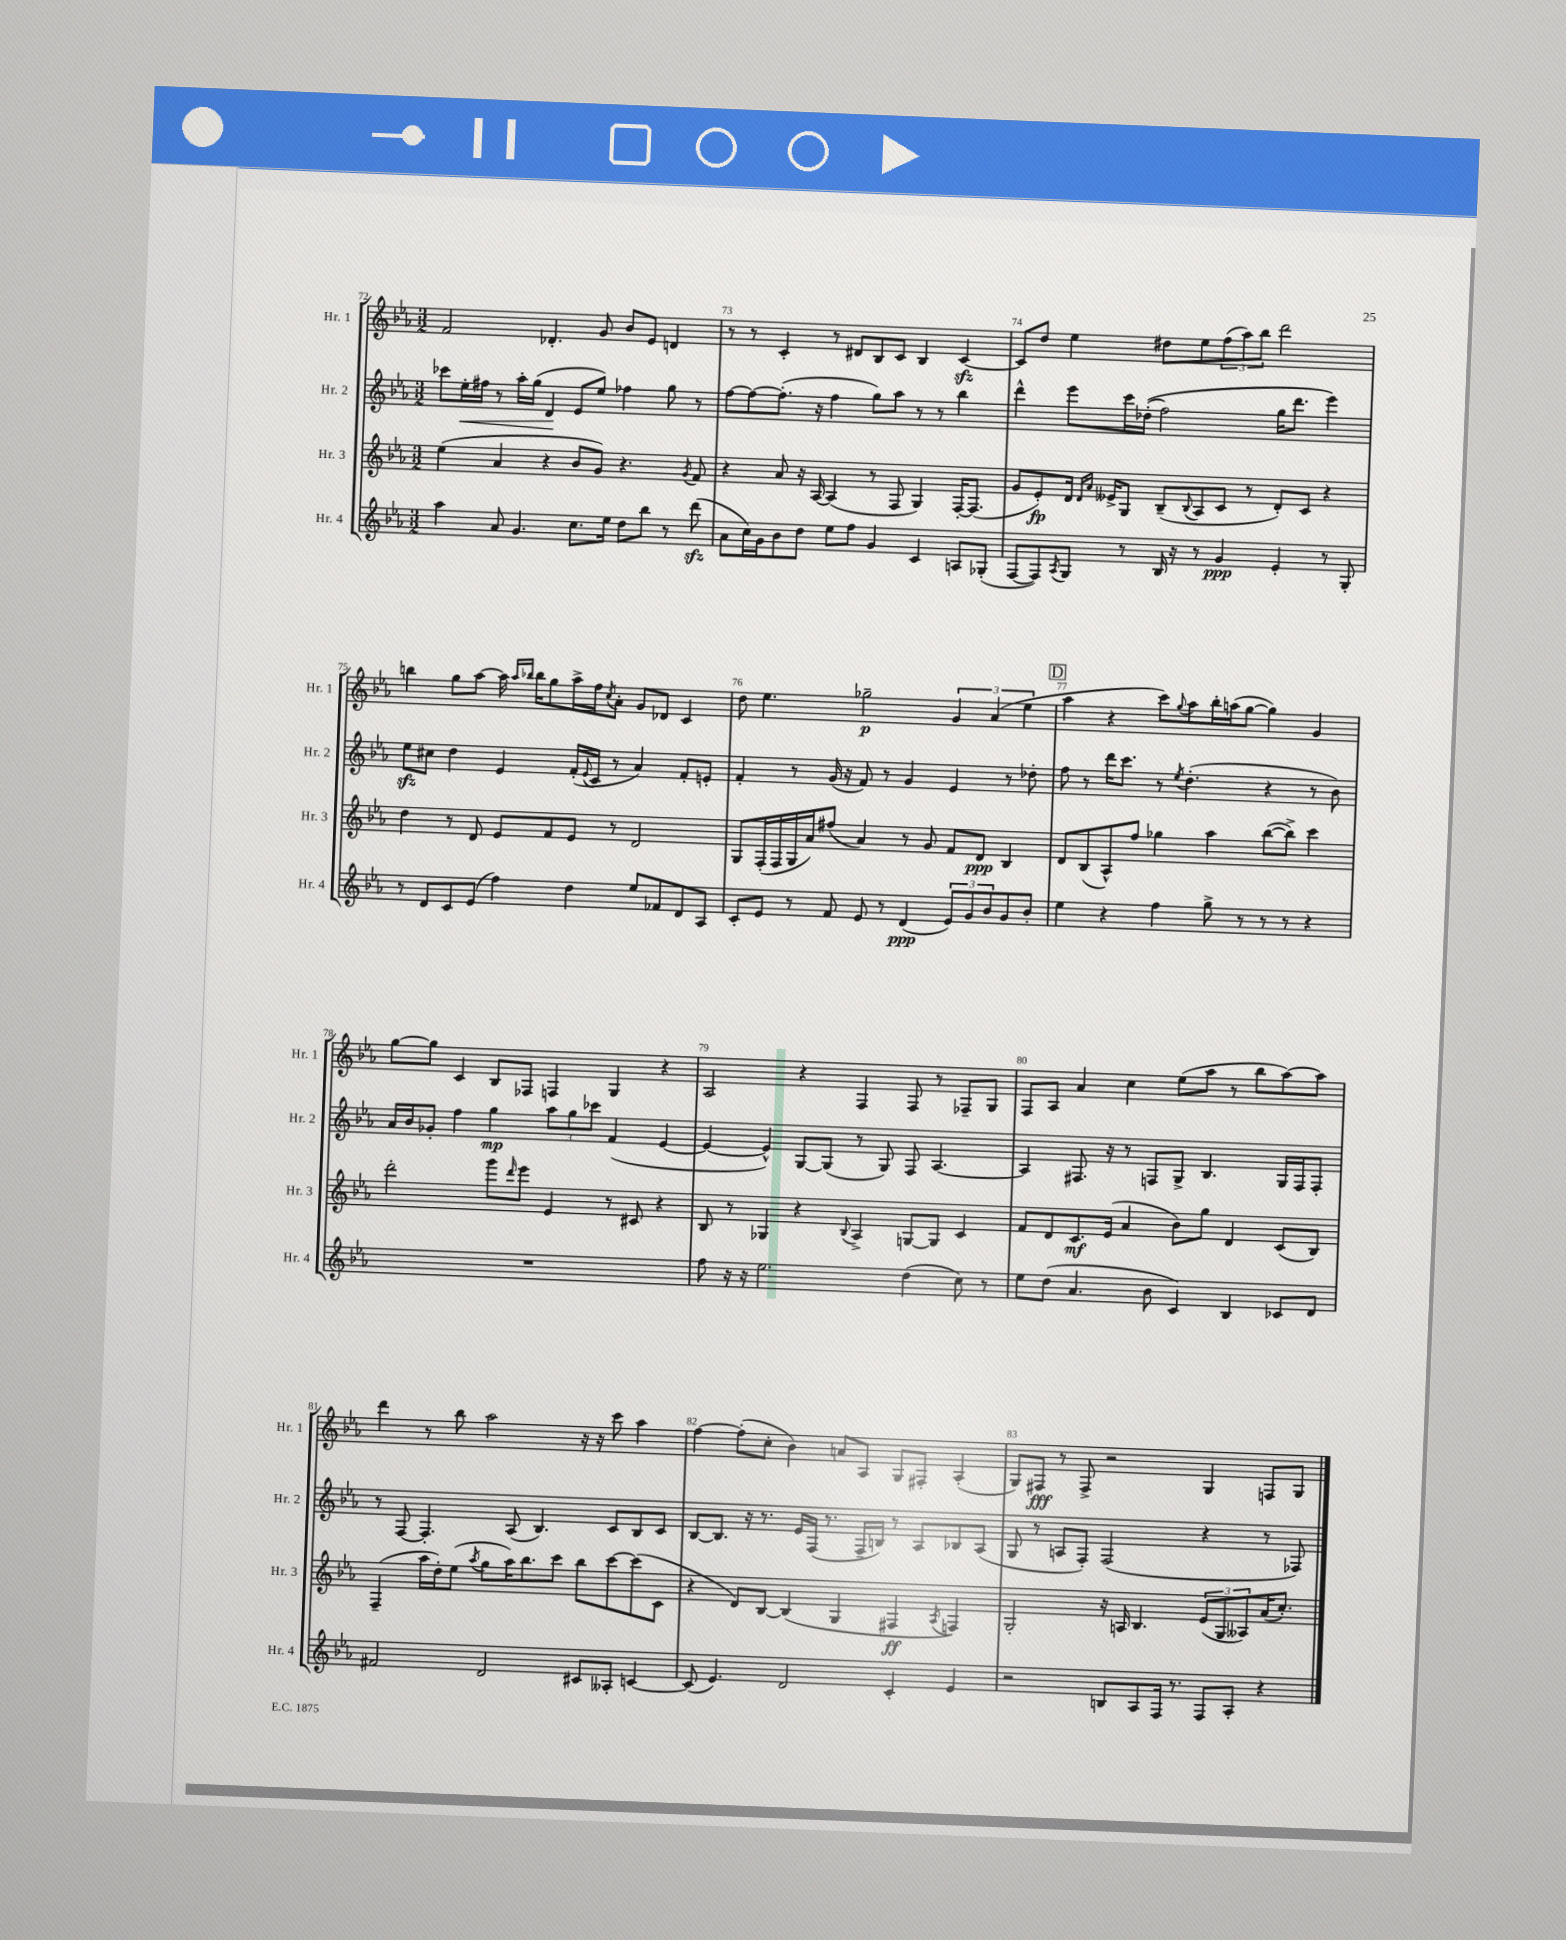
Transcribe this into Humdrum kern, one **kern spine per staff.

**kern	**dynam	**kern	**dynam	**kern	**dynam	**kern	**dynam
*part4	*part4	*part3	*part3	*part2	*part2	*part1	*part1
*staff4	*staff4	*staff3	*staff3	*staff2	*staff2	*staff1	*staff1
*I"Hr. 4	*	*I"Hr. 3	*	*I"Hr. 2	*	*I"Hr. 1	*
*I'Hr. 4	*	*I'Hr. 3	*	*I'Hr. 2	*	*I'Hr. 1	*
*clefG2	*	*clefG2	*	*clefG2	*	*clefG2	*
*k[b-e-a-]	*	*k[b-e-a-]	*	*k[b-e-a-]	*	*k[b-e-a-]	*
*M3/2	*	*M3/2	*	*M3/2	*	*M3/2	*
=72	=72	=72	=72	=72	=72	=72	=72
4aa-\	.	(4ee-\	.	8ccc-X\L	.	2f/	.
!	!	!	!	!	!LO:HP:b	!	!
.	.	.	.	16ee-'\L	<	.	.
.	.	.	.	16ff#X\JJ	.	.	.
8a-/	.	4a-/	.	8r	.	.	.
4.g/	.	.	.	16aa-'\LL	.	.	.
.	.	.	.	(16gg\JJ	.	.	.
.	.	4r	.	4d/	.	4.d-X'/	.
8.cc\L	.	8b-/L	.	8e-/L	[	.	.
.	.	8g/J)	.	8ee-/J)	.	8g/	.
16ee-\Jk	.	.	.	.	.	.	.
8dd\L	.	4.r	.	4ff-X\	.	8b-/L	.
8bb-\J	.	.	.	.	.	8e-/J	.
8r	.	.	.	8gg\	.	4dn/	.
.	.	8qg/	.	.	.	.	.
(8dddzz\	.	8f/	.	8r	.	.	.
=73	=73	=73	=73	=73	=73	=73	=73
8a-\L	.	4r	.	[8ff\L	.	8r	.
16cc\L)	.	.	.	8ff\_	.	8r	.
16g\J	.	.	.	.	.	.	.
8b-\	.	8a-/	.	(8.ff'\J]	.	4c'/	.
8dd\J	.	16r	.	.	.	.	.
.	.	[16A-/	.	16r	.	.	.
8ee-\L	.	(4A-/]	.	4ff\	.	8r	.
8ff\J	.	.	.	.	.	8d#X/L	.
4g/	.	8r	.	8gg\L)	.	8B-/	.
.	.	8F/	.	8aa-\J	.	8c/J	.
4c/	.	4G/)	.	8r	.	4B-/	.
.	.	.	.	8r	.	.	.
8An/L	.	[16F'/KL	.	4bb-\	.	[4czz/	.
.	.	(8.F/J]	.	.	.	.	.
(8G-X'/J	.	.	.	.	.	.	.
=74	=74	=74	=74	=74	=74	=74	=74
[8F/L	.	8g/L	.	4ddd^^\	.	8c/L]	.
8F/])	.	8e-'/)	fp	.	.	8dd/J	.
8qA-/	.	.	.	.	.	.	.
8G/J	.	16d/Jk	.	8eee-\L	.	4ee-\	.
.	.	16qqd/LL	.	.	.	.	.
.	.	16qqa-/JJ	.	.	.	.	.
.	.	16e--X^/KL	.	.	.	.	.
8r	.	8G/J	.	16ccc\L	.	.	.
.	.	.	.	((16dd-X'\JJ	.	.	.
16B-/	.	(8B-~/L	.	2ff\)	.	8dd#X\L	.
16r	.	.	.	.	.	.	.
.	.	8qqB-/	.	.	.	.	.
8r	.	8A-/	.	.	.	8ee-\	.
4g/	ppp	8c/J	.	.	.	(12ff\	.
.	.	.	.	.	.	12aa-\)	.
.	.	8r	.	.	.	.	.
.	.	.	.	.	.	12bb-\J	.
4e-'/	.	8d'/L)	.	16gg\KL	.	2ddd\	.
.	.	.	.	8.ddd\J	.	.	.
.	.	8c/J	.	.	.	.	.
8r	.	4r	.	4eee-\)	.	.	.
8G'/	.	.	.	.	.	.	.
!!LO:LB:g=z
=75	=75	=75	=75	=75	=75	=75	=75
8r	.	4dd\	.	8ee-zz\L	.	4bbn\	.
8d/L	.	.	.	8cc#X\J	.	.	.
8c/	.	8r	.	4dd\	.	8gg\L	.
(8e-/J	.	8d/	.	.	.	[8aa-\J	.
4ff\)	.	8e-/L	.	4e-/	.	16aa-\]	.
.	.	.	.	.	.	16qqaa-/LL	.
.	.	.	.	.	.	16qqbb-X/JJ	.
.	.	.	.	.	.	16bb-\KL	.
.	.	8f/	.	.	.	8gg\	.
4dd\	.	8e-/J	.	(16f'/LL	.	16aa-^\L	.
.	.	.	.	8qqe-/	.	.	.
.	.	.	.	16c/JJ	.	16ff\J	.
.	.	.	.	.	.	8qcc/	.
.	.	8r	.	8r	.	8a-'\J	.
8ee-/L	.	2d/	.	4a-/)	.	8g/L	.
8f-X/	.	.	.	.	.	8d-X/J	.
8d/	.	.	.	8f'/L	.	4c/	.
8A-/J	.	.	.	8en'/J	.	.	.
=76	=76	=76	=76	=76	=76	=76	=76
8c'/L	.	8G/L	.	4f'/	.	8dd\	.
8e-/J	.	(16F'/L	.	.	.	4.ee-\	.
.	.	16F/	.	.	.	.	.
8r	.	16G/	.	8r	.	.	.
.	.	16a-/J)	.	.	.	.	.
8f/	.	(8ff#X/J	.	(16g/	.	.	.
.	.	.	.	16r	.	.	.
8e-/	.	4a-/)	.	8f/)	.	2gg-X~\	p
8r	.	.	.	8r	.	.	.
(4d/	ppp	8r	.	4g/	.	.	.
.	.	8g/	.	.	.	.	.
12e-/L)	.	8f/L	.	4e-/	.	6g/	.
12g/	.	.	.	.	.	.	.
.	.	8d/J	ppp	.	.	.	.
12b-/	.	.	.	.	.	(6a-/	.
8g/	.	4B-/	.	8r	.	.	.
.	.	.	.	.	.	6ee-\	.
8b-'/J	.	.	.	8dd-X'\	.	.	.
!!LO:REH:place=s1:t=D
=77	=77	=77	=77	=77	=77	=77	=77
4ee-\	.	8d/L	.	8ff\	.	4aa-\	.
.	.	(8B-/	.	8r	.	.	.
4r	.	8A-^^/)	.	16ddd\KL	.	4r	.
.	.	.	.	8.ccc\J	.	.	.
.	.	8ff/J	.	.	.	.	.
4ff\	.	4gg-X\	.	8r	.	8ccc\L)	.
.	.	.	.	8qee-/	.	8qqgg/	.
.	.	.	.	(4.dd'\	.	8aa-\	.
8gg^\	.	4aa-\	.	.	.	16bb-'\L	.
.	.	.	.	.	.	(16aan\J	.
8r	.	.	.	.	.	[8gg\J	.
8r	.	([8bb-\L	.	4r	.	4gg\])	.
8r	.	8bb-^\J])	.	.	.	.	.
4r	.	4ccc\	.	8r	.	4g/	.
.	.	.	.	8b-\)	.	.	.
!!LO:LB:g=z
=78	=78	=78	=78	=78	=78	=78	=78
1.r	.	2ddd'\	.	16a-/LL	.	[8gg\L	.
.	.	.	.	16b-/J	.	.	.
.	.	.	.	8g-X'/J	.	8gg\J]	.
.	.	.	.	4ff\	.	4c/	.
.	.	8ggg\L	.	4gg\	mp	8B-/L	.
.	.	16qqddd/	.	.	.	.	.
.	.	8eee-\J	.	.	.	8F-X/J	.
.	.	4e-/	.	12aa-\L	.	4Fn/	.
.	.	.	.	12gg\	.	.	.
.	.	.	.	12ccc-X\J	.	.	.
.	.	8r	.	(4f/	.	4G/	.
.	.	8c#X/	.	.	.	.	.
.	.	4r	.	[4e-/	.	4r	.
=79	=79	=79	=79	=79	=79	=79	=79
8ff\	.	8B-/	.	4e-/_	.	2A-/	.
16r	.	8r	.	.	.	.	.
16r	.	.	.	.	.	.	.
2.ee-\	.	4G-X/	.	4e-^^/])	.	.	.
.	.	4r	.	[8G/L	.	4r	.
.	.	.	.	(8G/J]	.	.	.
.	.	8qqB-/	.	.	.	.	.
.	.	4A-^/	.	8r	.	4F/	.
.	.	.	.	8G/)	.	.	.
(4dd\	.	[8Gn/L	.	8F/	.	8F/	.
.	.	8G/J]	.	[4.A-/	.	8r	.
8cc\)	.	4c/	.	.	.	8F-X~/L	.
8r	.	.	.	.	.	8G/J	.
=80	=80	=80	=80	=80	=80	=80	=80
8ee-\L	.	8f/L	.	4A-/]	.	8F/L	.
(8dd\J	.	8d/	.	.	.	8A-/J	.
4.a-/	.	8.c/	mf	8.F#X/	.	4a-/	.
.	.	(16e-/Jk	.	16r	.	.	.
.	.	4a-/	.	8r	.	4cc\	.
8b-\	.	.	.	8Fn/L	.	.	.
4c/)	.	8b-\L)	.	8G^/J	.	(8ee-\L	.
.	.	8gg\J	.	4.B-/	.	8aa-\J	.
4B-/	.	4d/	.	.	.	8r	.
.	.	.	.	.	.	8bb-\L	.
8c-X/L	.	(8c/L	.	16G/LL	.	[8aa-\)	.
.	.	.	.	16F/J	.	.	.
8d/J	.	8B-/J)	.	8F'/J	.	8aa-\J]	.
!!LO:LB:g=z
=81	=81	=81	=81	=81	=81	=81	=81
2f#X/	.	(4F~/	.	8r	.	4ddd\	.
.	.	.	.	[8F/	.	.	.
.	.	16aa-\LL	.	4.F'/]	.	8r	.
.	.	16dd'\J)	.	.	.	.	.
.	.	(8ee-\J	.	.	.	8bb-\	.
.	.	8qaa-/	.	.	.	.	.
2d/	.	8gg\L	.	.	.	2aa-\	.
.	.	16aa-\K)	.	(8A-/	.	.	.
.	.	8.bb-\	.	.	.	.	.
.	.	.	.	4.B-/)	.	.	.
.	.	8ccc\J	.	.	.	.	.
8c#X/L	.	8bb-\L	.	.	.	16r	.
.	.	.	.	.	.	16r	.
8A--X'/J	.	[8ccc\	.	8c/L	.	8ccc\	.
[4cn/	.	(8ccc\]	.	8B-/	.	4aa-\	.
.	.	8c\J	.	8c/J	.	.	.
=82	=82	=82	=82	=82	=82	=82	=82
(8c/]	.	4r	.	[8B-/L	.	[4ff\	.
4.e-/)	.	.	.	8.B-/J]	.	.	.
.	.	8d/L)	.	.	.	(8ff'\L]	.
.	.	.	.	16r	.	.	.
.	.	[8B-/J	.	8.r	.	8cc'\J	.
2d/	.	(4B-/]	.	.	.	4b-\)	.
.	.	.	.	16e-/LL	.	.	.
.	.	.	.	(16F/JJ	.	.	.
.	.	.	.	8.r	.	.	.
.	.	4G/	.	.	.	8an/L	.
.	.	.	.	16F~/LL	.	8A-/J	.
.	.	.	.	16Bn/JJ)	.	.	.
4c'/	.	4F#X/	ff	8r	.	8G/L	.
.	.	.	.	8A-/L	.	8F#X'/J	.
.	.	8qA-/	.	.	.	.	.
4e-/	.	4Fn/)	.	8B-X/	.	(4A-'/	.
.	.	.	.	(8A-/J	.	.	.
=83	=83	=83	=83	=83	=83	=83	=83
2r	.	2G'/	.	8G/	.	8G/L)	.
.	.	.	.	8r	.	8F#X/J	fff
.	.	.	.	8An/L	.	8r	.
.	.	.	.	8F'/J)	.	8F#^/	.
8Bn/L	.	16r	.	(2F/	.	2r	.
.	.	16An/	.	.	.	.	.
8A-/	.	4.B-/	.	.	.	.	.
16F/Jk	.	.	.	.	.	.	.
8.r	.	.	.	.	.	.	.
8F/L	.	(12e-/L	.	4r	.	4G/	.
.	.	12G/	.	.	.	.	.
8A-'/J	.	.	.	.	.	.	.
.	.	12A--X/)	.	.	.	.	.
4r	.	(16a-/K	.	8r	.	8Fn/L	.
.	.	8.cc'/J)	.	.	.	.	.
.	.	.	.	8F-X/)	.	8G/J	.
==	==	==	==	==	==	==	==
*-	*-	*-	*-	*-	*-	*-	*-
